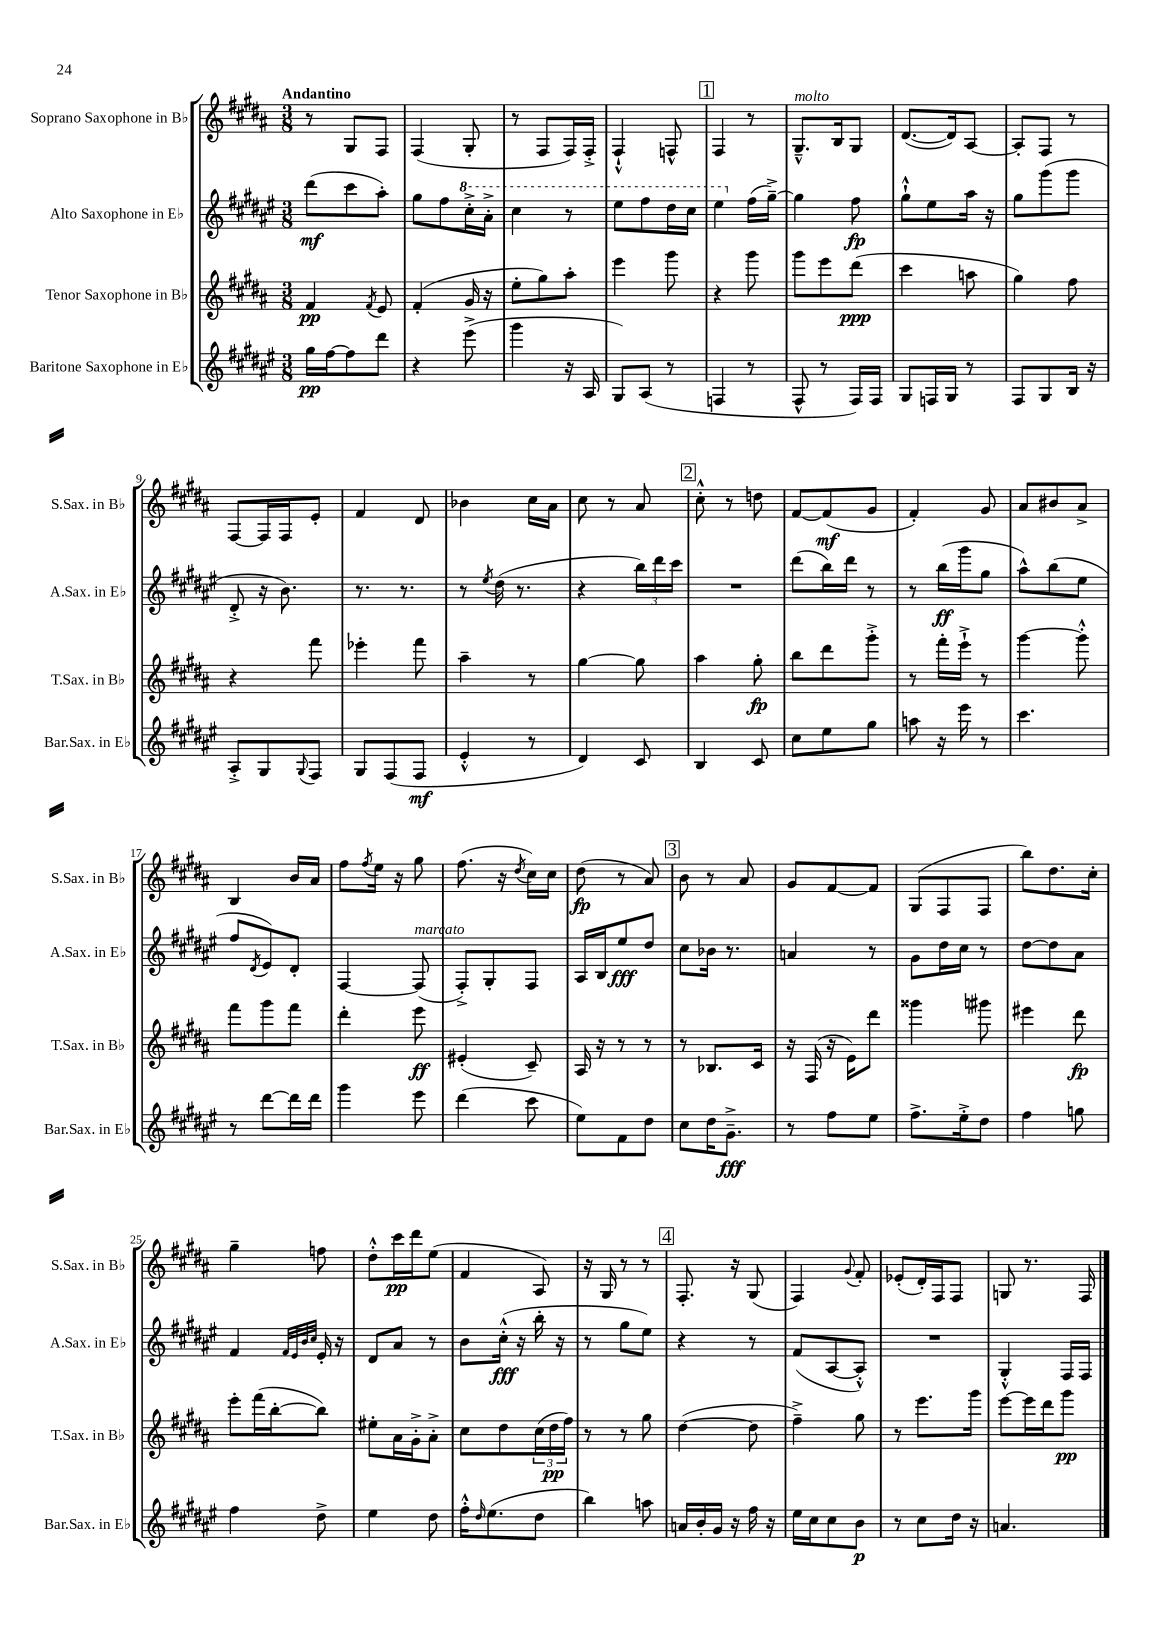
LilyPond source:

<<
\new StaffGroup <<
\new Staff = "s0" \with { instrumentName = "Soprano Saxophone in Bb" shortInstrumentName = "S.Sax. in Bb" } {
    \clef treble \key b \major \numericTimeSignature \time 3/8 \tempo "Andantino"
    r8 gis8 fis8 |
    fis4( gis8-. |
    r8 fis8 fis16) fis16-.-> |
    fis4-!-^ f8-^ |
    \mark \markup { \box "1" } fis4 r8 |
    gis8.---^^\markup { \italic "molto" } b16 gis8 |
    dis'8.~( dis'16) ais8~ |
    ais8-. fis8 r8 |
    fis8~ fis16 fis16 e'8-. |
    fis'4 dis'8 |
    bes'4 cis''16 ais'16 |
    cis''8 r8 ais'8 |
    \mark \markup { \box "2" } cis''8-.-^ r8 d''8 |
    fis'8~ fis'8\mf( gis'8 |
    fis'4-.) gis'8 |
    ais'8 bis'8 ais'8-> |
    b4 b'16 ais'16 |
    fis''8 \acciaccatura { fis''8 } e''16 r16 gis''8 |
    fis''8.( r16 \acciaccatura { dis''8 } cis''16) cis''16 |
    dis''8\fp( r8 ais'8) |
    \mark \markup { \box "3" } b'8 r8 ais'8 |
    gis'8 fis'8~ fis'8 |
    gis8( fis8 fis8 |
    b''8) dis''8. cis''16-. |
    gis''4-- f''8 |
    dis''8-.-^ cis'''16\pp dis'''16 e''8( |
    fis'4 ais8) |
    r16 gis16 r8 r8 |
    \mark \markup { \box "4" } fis8.-. r16 gis8( |
    fis4) \appoggiatura { gis'8 } fis'8-. |
    ees'8-.( dis'16-.) fis16 fis8 |
    g8 r8. fis16 \bar "|." |
}
\new Staff = "s1" \with { instrumentName = "Alto Saxophone in Eb" shortInstrumentName = "A.Sax. in Eb" } {
    \clef treble \key fis \major \numericTimeSignature \time 3/8
    dis'''8\mf( cis'''8 ais''8-.) |
    gis''8 fis''8 \ottava #1 cis'''16-.-> ais''16-.-> |
    cis'''4 r8 |
    eis'''8 fis'''8 dis'''16 cis'''16 |
    \mark \markup { \box "1" } eis'''4 \ottava #0 fis''16( gis''16~--->) |
    gis''4 fis''8\fp |
    gis''8-!-^ eis''8 ais''16 r16 |
    gis''8 gis'''8( gis'''8 |
    dis'8-.-> r16 b'8.) |
    r8. r8. |
    r8 \acciaccatura { eis''8 } dis''16( r8. |
    r4 \tuplet 3/2 { b''16) dis'''16 cis'''16 } |
    \mark \markup { \box "2" } R4. |
    dis'''8( b''16) dis'''16 r8 |
    r8 b''16\ff( gis'''16 gis''8 |
    ais''8-^) b''8( eis''8 |
    fis''8 \acciaccatura { dis'8 } eis'8) dis'8-. |
    fis4~ fis8^\markup { \italic "marcato" }( |
    fis8-.->) gis8-. fis8 |
    ais16 b16 eis''8\fff dis''8 |
    \mark \markup { \box "3" } cis''8 bes'16 r8. |
    a'4 r8 |
    gis'8 dis''16 cis''16 r8 |
    dis''8~ dis''8 ais'8 |
    fis'4 \grace { fis'32 eis'32 b'32 cis''32 } eis'16-. r16 |
    dis'8 ais'8 r8 |
    b'8 cis''16-.-^\fff( r16 b''16-. r16 |
    r8 gis''8 eis''8) |
    \mark \markup { \box "4" } r4 r8 |
    fis'8( ais8~ ais8-.-^) |
    R4. |
    gis4-.-^ fis16 fis16 \bar "|." |
}
\new Staff = "s2" \with { instrumentName = "Tenor Saxophone in Bb" shortInstrumentName = "T.Sax. in Bb" } {
    \clef treble \key b \major \numericTimeSignature \time 3/8
    fis'4\pp \acciaccatura { fis'8 } e'8 |
    fis'4-.( gis'16 r16 |
    e''8-. gis''8) ais''8-. |
    e'''4 gis'''8 |
    \mark \markup { \box "1" } r4 gis'''8 |
    gis'''8 e'''8 dis'''8\ppp( |
    cis'''4 a''8 |
    gis''4) fis''8 |
    r4 fis'''8 |
    ees'''4-. fis'''8 |
    ais''4-- r8 |
    gis''4~ gis''8 |
    \mark \markup { \box "2" } ais''4 gis''8-.\fp |
    b''8 dis'''8 gis'''8-.-> |
    r8 fis'''16-. e'''16-!-> r8 |
    gis'''4~ gis'''8-.-^ |
    fis'''8 gis'''8 fis'''8 |
    dis'''4-. e'''8\ff |
    eis'4-.( cis'8--) |
    ais16 r16 r8 r8 |
    \mark \markup { \box "3" } r8 bes8. cis'16 |
    r16 fis16( r16 e'16) dis'''8 |
    gisis'''4 gis'''8 |
    eis'''4 dis'''8\fp |
    e'''8-. fis'''16( b''16~-. b''8) |
    eis''8-. ais'16 gis'16-.-> ais'8-.-> |
    cis''8 dis''8 \tuplet 3/2 { cis''16( dis''16\pp fis''16) } |
    r8 r8 gis''8 |
    \mark \markup { \box "4" } dis''4~( dis''8 |
    fis''4--->) gis''8 |
    r8 e'''8. gis'''16 |
    e'''8~ e'''16 dis'''16 gis'''8\pp \bar "|." |
}
\new Staff = "s3" \with { instrumentName = "Baritone Saxophone in Eb" shortInstrumentName = "Bar.Sax. in Eb" } {
    \clef treble \key fis \major \numericTimeSignature \time 3/8
    gis''16\pp fis''16~ fis''8 dis'''8 |
    r4 eis'''8->( |
    gis'''4 r16 ais16 |
    gis8) ais8( r8 |
    \mark \markup { \box "1" } f4 r8 |
    fis8-^ r8 fis16) fis16 |
    gis8 f16 gis16 r8 |
    fis8 gis8 b16 r16 |
    ais8-.-> gis8 \appoggiatura { gis8 } fis8 |
    gis8 fis8( fis8\mf |
    eis'4-.-^ r8 |
    dis'4) cis'8 |
    \mark \markup { \box "2" } b4 cis'8 |
    cis''8 eis''8 gis''8 |
    a''8 r16 eis'''16 r8 |
    cis'''4. |
    r8 dis'''8~ dis'''16 dis'''16 |
    gis'''4 eis'''8 |
    dis'''4( cis'''8 |
    eis''8) fis'8 dis''8 |
    \mark \markup { \box "3" } cis''8 dis''16 gis'8.--->\fff |
    r8 fis''8 eis''8 |
    fis''8.-> eis''16-.-> dis''8 |
    fis''4 g''8 |
    fis''4 dis''8-> |
    eis''4 dis''8 |
    fis''16-.-^ \grace { dis''16 } eis''8.( dis''8 |
    b''4) a''8 |
    \mark \markup { \box "4" } a'16 b'16-. gis'16 r16 fis''16 r16 |
    eis''16 cis''16 cis''8 b'8\p |
    r8 cis''8 dis''16 r16 |
    a'4. \bar "|." |
}
>>
>>
